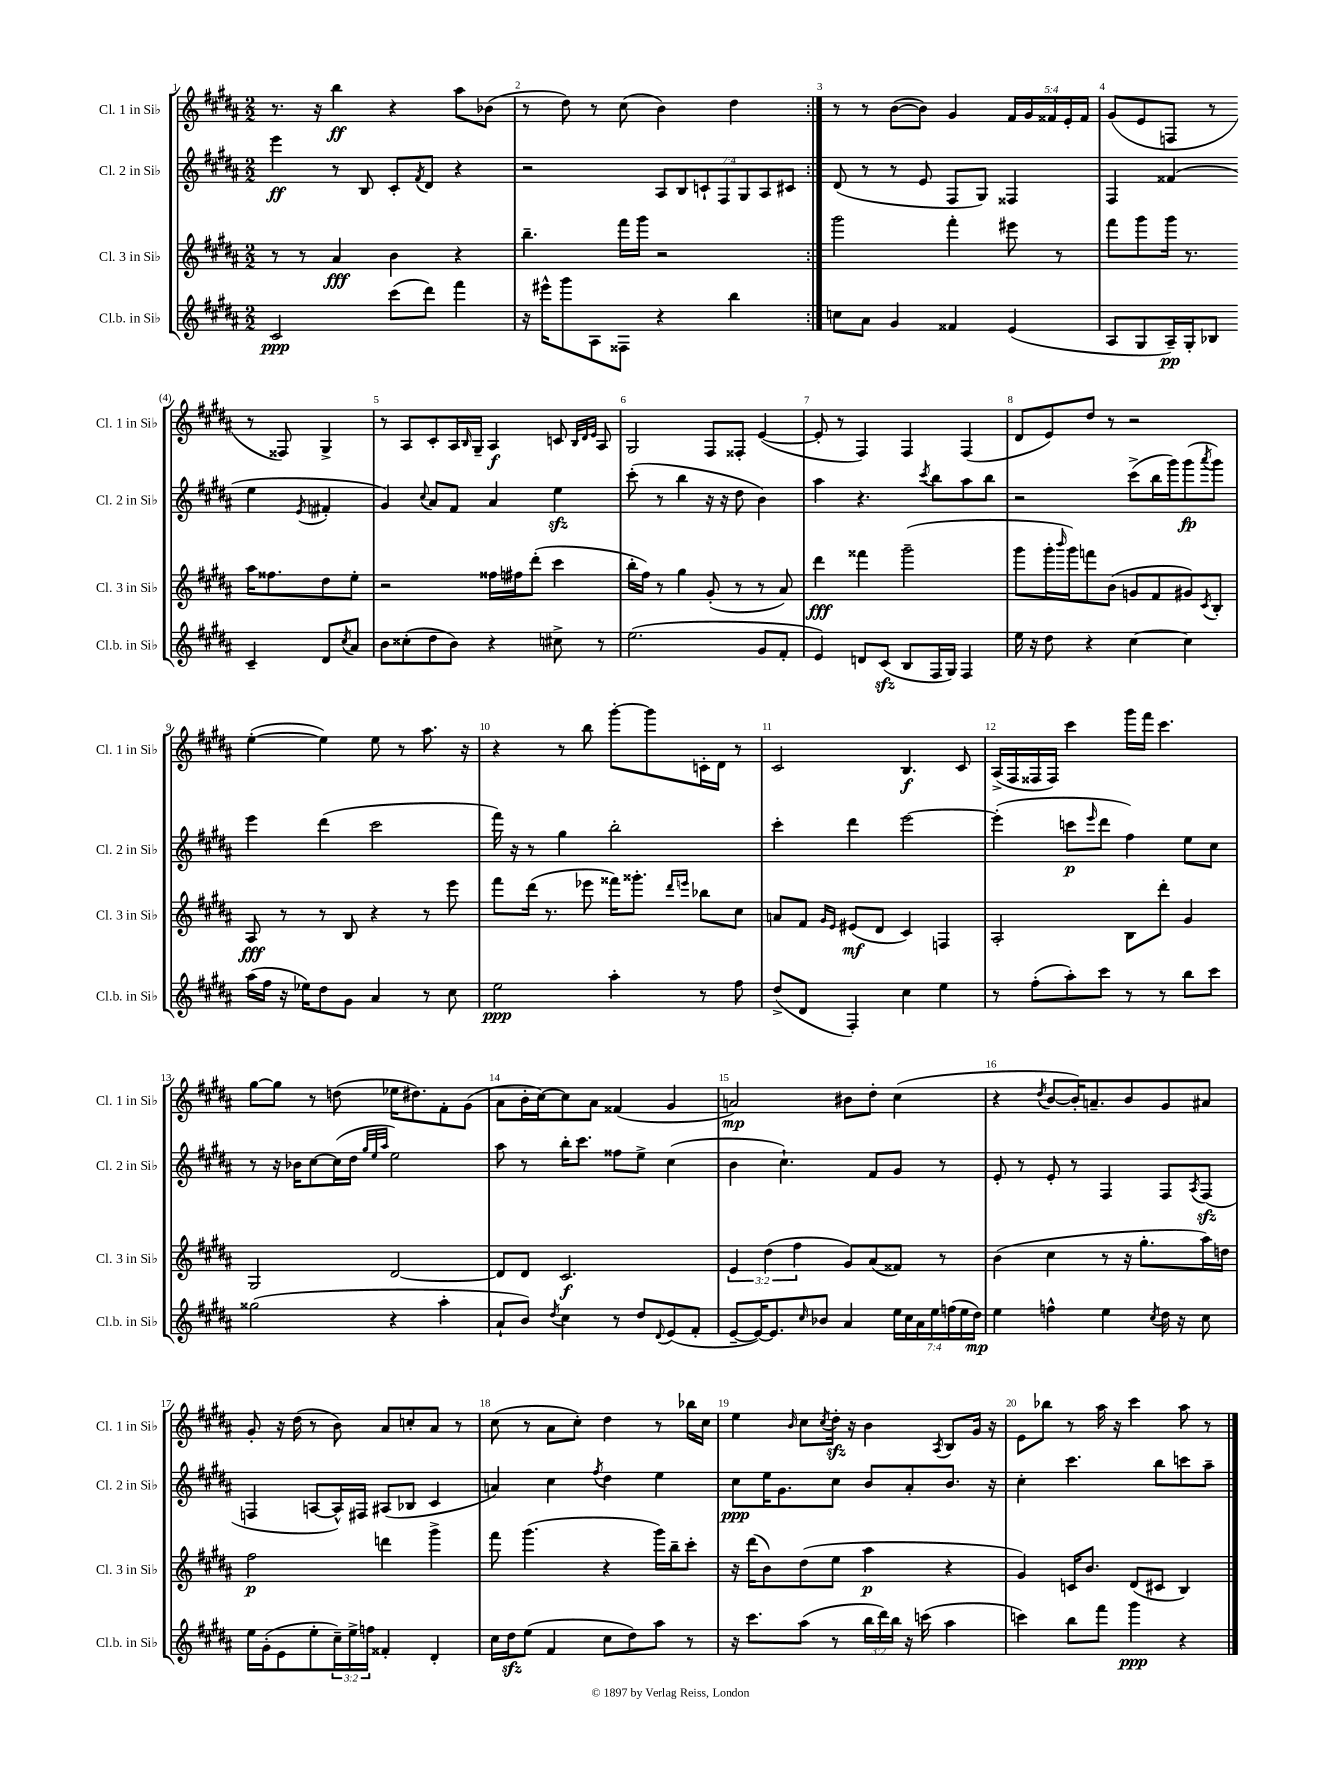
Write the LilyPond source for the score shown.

<<
\new StaffGroup <<
\new Staff = "s0" \with { instrumentName = "Cl. 1 in Sib" shortInstrumentName = "Cl. 1 in Sib" } {
    \clef treble \key b \major \numericTimeSignature \time 2/2 \override Staff.TupletNumber.text = #tuplet-number::calc-fraction-text
    \repeat volta 2 { r8. r16 b''4\ff r4 ais''8 bes'8( |
    r8 dis''8) r8 cis''8( b'4) dis''4 | }
    r8 r8 b'8~( b'8) gis'4 \tuplet 5/4 { fis'16 gis'16 fisis'16 e'16-. fisis'16 } |
    gis'8( e'8 f8 r8 r8 fisis8) gis4-> |
    r8 ais8 cis'8-. ais16 \grace { b16 } gis16-- ais4\f c'8 \grace { b32 dis'32 e'32 } ais8 |
    gis2 fis8 fisis8-. e'4~( |
    e'8-. r8 fis4) fis4 fis4( |
    dis'8 e'8) dis''8 r8 r2 |
    e''4~-.( e''4) e''8 r8 ais''8. r16 |
    r4 r8 b''8 gis'''8~-. gis'''8 c'16-. dis'16 r8 |
    cis'2 b4.\f cis'8 |
    ais16->( fis16 fisis16 fisis16) cis'''4 gis'''16 fis'''16 cis'''4. |
    gis''8~ gis''8 r8 d''8( ees''16 dis''8.) fis'8-. gis'8( |
    ais'8 b'16-. cis''16~) cis''8 ais'8 fisis'4( gis'4 |
    a'2\mp) bis'8 dis''8-. cis''4( |
    r4 \acciaccatura { dis''8 } b'8~ b'16-.) a'8.-- b'8 gis'8 ais'8 |
    gis'8-. r16 dis''16( r8 b'8) ais'8 c''8-. ais'8 r8 |
    cis''8( r8 ais'8 cis''8-.) dis''4 r8 bes''16 cis''16 |
    e''4 \grace { b'16 } cis''8 \acciaccatura { cis''8 } dis''16-.\sfz r16 b'4 \acciaccatura { ais8 } b8 gis'16 r16 |
    e'8 bes''8 r8 ais''16 r16 cis'''4 ais''8 r8 \bar "|." |
}
\new Staff = "s1" \with { instrumentName = "Cl. 2 in Sib" shortInstrumentName = "Cl. 2 in Sib" } {
    \clef treble \key b \major \numericTimeSignature \time 2/2 \override Staff.TupletNumber.text = #tuplet-number::calc-fraction-text
    \repeat volta 2 { e'''4\ff r8 b8 cis'8-. \acciaccatura { fis'8 } dis'8 r4 |
    r2 \tuplet 7/4 { ais8 b8 c'8-! fis8 gis8 ais8 cis'8 } | }
    dis'8( r8 r8 e'8 fis8 gis8) fisis4 |
    fis4 fisis'4( e''4 \acciaccatura { e'8 } fis'4-. |
    gis'4) \appoggiatura { cis''8 } ais'8 fis'8 ais'4 e''4\sfz |
    cis'''8-.( r8 b''4 r16 r16 dis''8 b'4) |
    ais''4 r4. \acciaccatura { cis'''8 } b''8 ais''8 b''8 |
    r2 cis'''8->( b''16 gis'''16) gis'''8\fp( \acciaccatura { ais'''8 } gis'''8) |
    e'''4 dis'''4( cis'''2 |
    fis'''16) r16 r8 gis''4 b''2-. |
    cis'''4-. dis'''4 e'''2~ |
    e'''4-.( c'''8\p \grace { e'''16 } dis'''8 fis''4) e''8 cis''8 |
    r8 r16 bes'16 cis''8~ cis''16( dis''16 \grace { gis''32 e''32 ais''32 } e''2) |
    ais''8 r8 b''16-. cis'''8. fisis''8 e''8-> cis''4( |
    b'4 cis''4.-!) fis'8 gis'8 r8 |
    e'8-. r8 e'8-. r8 fis4 fis8 \acciaccatura { ais8 } fis8\sfz( |
    f4 a8~ a16-^) fis16 ais8( bes8 cis'4 |
    a'4) cis''4 \acciaccatura { fis''8 } dis''4 e''4 |
    cis''8\ppp e''16 gis'8. cis''8 b'8 ais'8-. b'8. r16 |
    cis''4-. cis'''4. b''8 c'''8 ais''8-- \bar "|." |
}
\new Staff = "s2" \with { instrumentName = "Cl. 3 in Sib" shortInstrumentName = "Cl. 3 in Sib" } {
    \clef treble \key b \major \numericTimeSignature \time 2/2 \override Staff.TupletNumber.text = #tuplet-number::calc-fraction-text
    \repeat volta 2 { r8 r8 ais'4\fff b'4 r4 |
    b''4.-- fis'''16 gis'''16 r2 | }
    gis'''2 fis'''4-. eis'''8 r8 |
    fis'''8 gis'''8 gis'''16 r8. ais''16 fisis''8. dis''8 e''8-. |
    r2 fisis''16 fis''16 dis'''8-.( cis'''4 |
    b''16-. fis''16) r8 gis''4 gis'8-.( r8 r8 ais'8) |
    dis'''4\fff fisis'''4 gis'''2--( |
    gis'''8 gis'''16-. \grace { b'''16 } gis'''16) f'''8 b'8( g'8 fis'8 gis'8) \acciaccatura { cis'8 } b8-. |
    ais8\fff r8 r8 b8 r4 r8 e'''8 |
    fis'''8 dis'''16( r8. ees'''8 fisis'''16) gisis'''8.-. \grace { dis'''16 e'''16 } bes''8 cis''8 |
    a'8 fis'8 \grace { gis'16 e'16 } eis'8\mf( dis'8 cis'4) f4 |
    ais2-. b8 dis'''8-. gis'4 |
    gis2 dis'2~ |
    dis'8 dis'8 cis'2.\f |
    \tuplet 3/2 { e'4 dis''4( fis''4 } gis'8) ais'8( fisis'8) r8 |
    b'4( cis''4 r8 r16 gis''8.-. ais''16) d''16 |
    fis''2\p d'''4 gis'''4-> |
    fis'''8 gis'''4.( r4 gis'''16) b''16-- cis'''8-. |
    r16 dis'''16( b'8) dis''8( e''8 ais''4\p r4 |
    gis'4) c'16 b'8. dis'8( cis'8 b4) \bar "|." |
}
\new Staff = "s3" \with { instrumentName = "Cl.b. in Sib" shortInstrumentName = "Cl.b. in Sib" } {
    \clef treble \key b \major \numericTimeSignature \time 2/2 \override Staff.TupletNumber.text = #tuplet-number::calc-fraction-text
    \repeat volta 2 { cis'2\ppp cis'''8( dis'''8) fis'''4 |
    r16 eis'''16-^ gis'''8 ais8 fisis8 r4 b''4 | }
    c''8 ais'8 gis'4 fisis'4 e'4( |
    ais8 gis8 ais16--\pp) gis16-. bes8 cis'4-- dis'8 \acciaccatura { cis''8 } ais'8 |
    b'8 cisis''8-.( dis''8 b'8) r4 cis''8-> r8 |
    e''2.( gis'8 fis'8-. |
    e'4) d'8 cis'8\sfz( b8 fis16 gis16) fis4 |
    e''16 r16 dis''8 r4 cis''4~ cis''4 |
    ais''16( fis''16 r16 ees''16) dis''8 gis'8 ais'4 r8 cis''8 |
    e''2\ppp ais''4-. r8 fis''8 |
    dis''8->( dis'8 fis4-.) cis''4 e''4 |
    r8 fis''8-.( ais''8-.) cis'''8 r8 r8 b''8 cis'''8 |
    gisis''2( r4 ais''4-. |
    ais'8-! b'8) \acciaccatura { dis''8 } cis''4 r8 dis''8 \appoggiatura { dis'8 } e'8( fis'8-. |
    e'8~-- e'16~) e'8. \grace { cis''16 } bes'8 ais'4 \tuplet 7/4 { e''16 cis''16 ais'16 e''16 f''16( e''16 dis''16\mp) } |
    e''4 f''4-^ e''4 \acciaccatura { cis''8 } dis''16 r16 cis''8 |
    e''16 gis'16-.( e'8 e''8-. \tuplet 3/2 { cis''16--) e''16-> f''16 } fisis'4-. dis'4-. |
    cis''16 dis''16\sfz e''8( fis'4 cis''8 dis''8) ais''8 r8 |
    r16 cis'''8. ais''8( r8 \tuplet 3/2 { b''16 dis'''16) b''16 } r16 c'''16( ais''4 |
    c'''4) b''8 fis'''8 gis'''4\ppp r4 \bar "|." |
}
>>
>>
\layout { \context { \Score \override BarNumber.break-visibility = ##(#f #t #t) barNumberVisibility = #all-bar-numbers-visible } }
